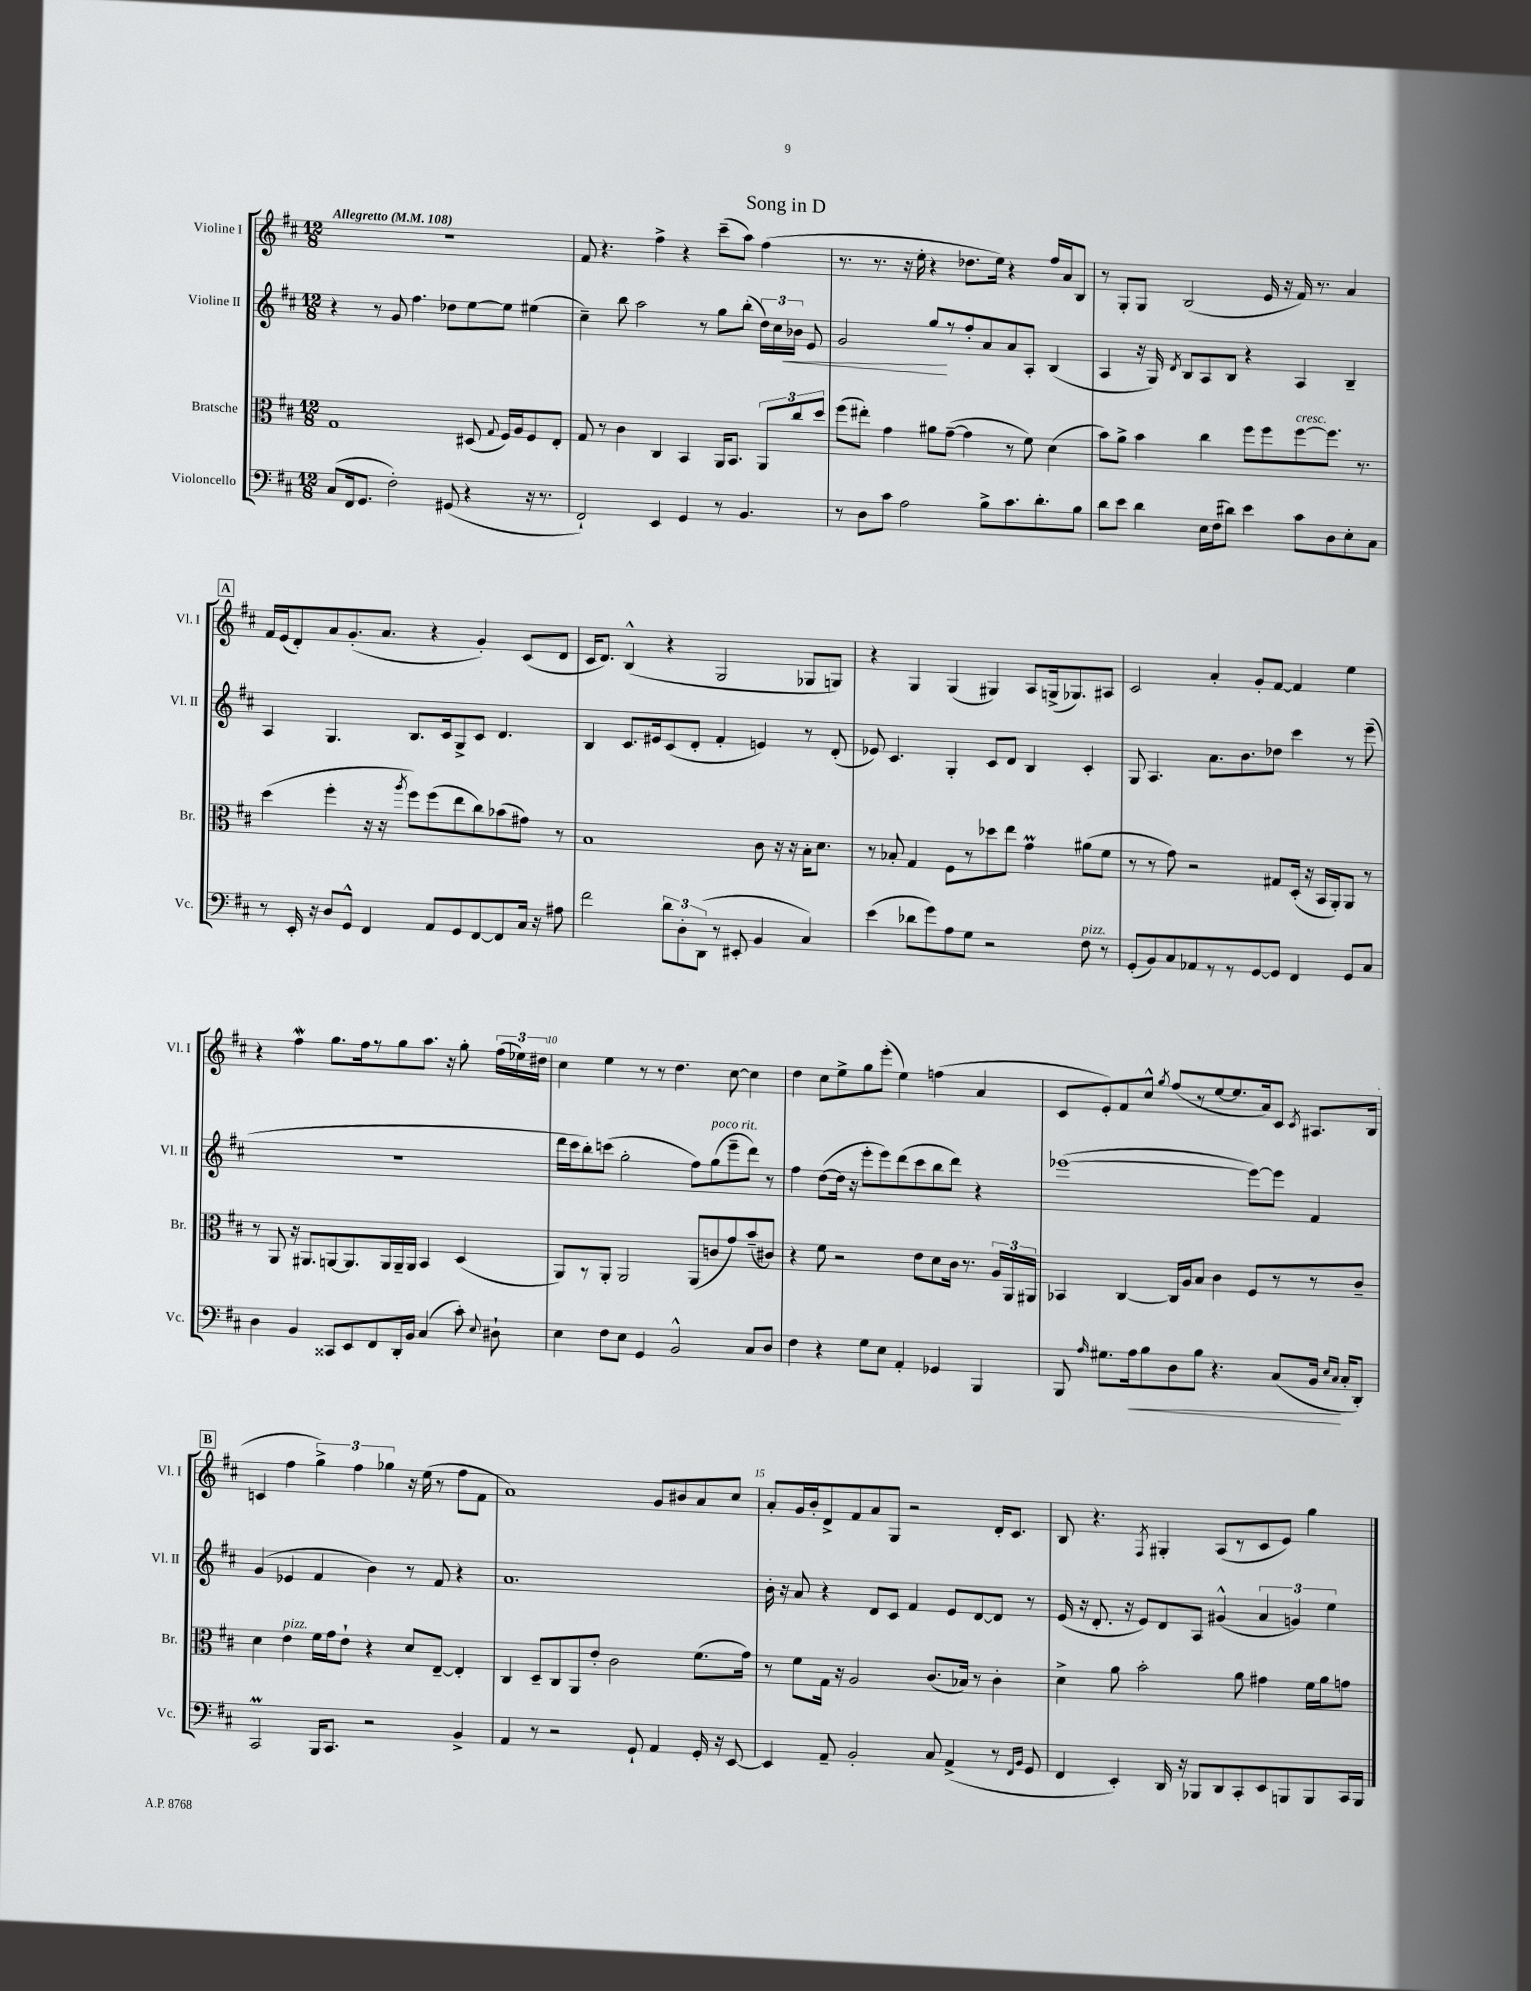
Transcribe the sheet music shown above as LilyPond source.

\header { title = "Song in D" }
<<
\new StaffGroup <<
\new Staff = "s0" \with { instrumentName = "Violine I" shortInstrumentName = "Vl. I" } {
    \clef treble \key d \major \numericTimeSignature \time 12/8 \tempo "Allegretto" 4 = 108
    \autoBeamOff R1. |
    fis'8 r4. fis''4-> r4 cis'''8[--( a''8]) fis''4( |
    r8. r8. r16 e''16-. r4 des''8.[ e''16]) r4 fis''16[ a'16 b8] |
    r8 g8[-. g8] b2( e'16 r16 fis'16) r8. a'4 |
    \mark \markup { \box "A" } fis'16[ e'16( d'8-.) a'8 g'8.-.( a'8.] r4 g'4-.) cis'8[( d'8] |
    cis'16[ d'8.]) b4-^( r4 g2 ges8[ g8]) |
    r4 g4 g4( gis4) a8[ g16->( ges8.) ais8] |
    cis'2 a'4-. g'8[-. fis'8]~ fis'4 e''4 |
    r4 fis''4\mordent g''8.[ fis''16 r8 g''8 a''8.] r16 g''8-. \tuplet 3/2 { fis''16[( ees''16) dis''16] } |
    cis''4 e''4 r8 r8 d''4. cis''8~ cis''4 |
    d''4 cis''8[ e''8-> g''8 e'''8]-.( e''4) f''4( a'4 |
    cis'8[ e'8-.) fis'8 cis''8]-^ \acciaccatura { g''8 } fis''8[( r8 e''8~ e''8. a'16) cis'8] \acciaccatura { cis'8 } ais8.[ b16]( |
    \mark \markup { \box "B" } c'4 fis''4 \tuplet 3/2 { g''4->) fis''4 ges''4 } r16 e''16( r8 fis''8[ fis'8] |
    a'1) g'8[ bis'8 a'8 cis''8] |
    a'8[-. g'16 b'16-. d'8-> fis'8 a'8 g8] r2 d'16[-. cis'8.] |
    b8 r4. \acciaccatura { fis8 } gis4-. a8[( r8 cis'8 e'8]) g''4 \bar "|." |
}
\new Staff = "s1" \with { instrumentName = "Violine II" shortInstrumentName = "Vl. II" } {
    \clef treble \key d \major \numericTimeSignature \time 12/8
    \autoBeamOff r4 r8 g'8 fis''4. des''8[ e''8~ e''8] eis''4( |
    cis''4--) b''8 a''2 r8 g''8[ b''8]-.( \tuplet 3/2 { d''16[) cis''16 bes'16]\< } e'8 |
    g'2 g''8[\! r8 fis''8-. a'8 a'8 a8]-. b4( |
    a4 r16 g16) \acciaccatura { d'8 } b8[ a8 b8] r4 a4 b4-- |
    \mark \markup { \box "A" } a4 g4. b8.[ cis'16 g8-> cis'8] d'4. |
    b4 cis'8.[ eis'16 cis'8( d'8]-. fis'4-. e'4) r8 d'8-.( |
    ees'8) cis'4. g4-. cis'8[ d'8] b4 cis'4-. |
    g8 a4. a'8.[ b'8. des''8] cis'''4 r8 e'''8--( |
    R1. |
    d'''16[ cis'''16 b''8-.) c'''8]( g''2-. fis''8[) g''8^\markup { \italic "poco rit." }( e'''8-- d'''8]) r8 |
    fis''4 d''8[~( d''16] r16 e'''8[-. e'''8) d'''8( cis'''8 b''8 d'''8]) r4 |
    ees'''1~( ees'''8[~) ees'''8] fis'4 |
    \mark \markup { \box "B" } g'4( ees'4 fis'4 b'4) r8 fis'8 r4 |
    a'1. |
    b'16-. r16 a'8 r4 d'8[ cis'8] fis'4 e'8[ d'8~ d'8] r8 |
    e'16( r16 d'8.-. r16 e'8[) d'8 a8] gis'4-^( \tuplet 3/2 { a'4 g'4) e''4 } \bar "|." |
}
\new Staff = "s2" \with { instrumentName = "Bratsche" shortInstrumentName = "Br." } {
    \clef alto \key d \major \numericTimeSignature \time 12/8
    \autoBeamOff g1 dis8( \appoggiatura { g8 } fis16[) a16 fis8 e8]-. |
    g8 r8 cis'4 cis4 b,4 a,16[ b,8.] \tuplet 3/2 { a,8[ cis''8 d''8] } |
    fis''8[( eis''8]-.) g'4 ais'8[ g'8]~--( g'4 r8 fis'8) d'4( |
    b'8[) a'8]-> b'4 cis''4 fis''8[ fis''8 fis''8~^\markup { \italic "cresc." } fis''8.] r8. |
    \mark \markup { \box "A" } d''4( fis''4-. r16 r16 \acciaccatura { a''8 } fis''8[) fis''8( e''8 cis''8) bes'8( gis'8]) r8 |
    b1 cis'8 r16 r16 b16[-. d'8.] |
    r8 bes8-. g4 fis8[ r8 des''8 e''8] g'4\prall ais'8[( fis'8] |
    r8 r8 g'8) r2 gis8[ d16]-.( r16 b,16[ a,16-.) a,8] r8 |
    r8 a,8 r16 ais,8.[ a,8~ a,8. a,16 a,16-- a,16] b,4 d4( |
    a,8[) r8 a,8]-. a,2 a,8[( c'8 g'8) b'8--( cis'8]) |
    r4 fis'8 r2 e'8[ d'8 cis'16] r8. \tuplet 3/2 { a16[ a,16 ais,16] } |
    bes,4 cis4~ cis16[ a16 b8] cis'4 fis8[ r8 r8 cis'8]-- |
    \mark \markup { \box "B" } d'4 e'4^\markup { \italic "pizz." } fis'16[ g'16 e'8]-! r4 d'8[ e8]~-- e4-. |
    cis4 d8[-- cis8 a,8 e'8]-. cis'2 fis'8.[( g'16]) |
    r8 fis'8[ g16] r16 a2 cis'8.[( bes16]) r8 cis'4-. |
    d'4-> a'8 b'2-. a'8 gis'4 fis'16[ a'16 g'8] \bar "|." |
}
\new Staff = "s3" \with { instrumentName = "Violoncello" shortInstrumentName = "Vc." } {
    \clef bass \key d \major \numericTimeSignature \time 12/8
    \autoBeamOff cis8[( fis,16 g,8.] fis2-.) gis,8( r4 r16 r8. |
    fis,2-!) e,4 g,4 r8 b,4. |
    r8 d8[ cis'8] a2 b8[-> cis'8. d'8.-. b8] |
    d'8[ e'8] d'4 e16[ fis16( dis'8]) e'4 cis'8[ d8 e8-. cis8] |
    \mark \markup { \box "A" } r8 e,16-. r16 d8[ g,8]-^ fis,4 a,8[ g,8 fis,8~ fis,8 cis16] r16 ais8 |
    fis'2 \tuplet 3/2 { d'8[ d8-. d,8]( } r8 eis,8-. b,4 cis4) |
    e'4( des'8[ g'8) a8 g8] r2 fis8^\markup { \italic "pizz." } r8 |
    g,8[-.( b,8) cis8 aes,8 r8 r8 g,8~ g,8] fis,4 g,8[ cis8] |
    d4 b,4 cisis,8[ e,8 fis,8 d,16-. b,16] cis4( cis'8-.) \appoggiatura { e8 } dis8-! |
    e4 fis8[ e8] g,4 b,2-^ cis8[ d8] |
    fis4 r4 g8[ e8] a,4-. ges,4 b,,4 |
    b,,8 \grace { a16 } gis8.[ a16\< b8 d8 b8] r4. cis8[( b,16]\! \grace { e16[ cis16] } cis16[-. d,8]-.) |
    \mark \markup { \box "B" } cis,2\prall b,,16[ cis,8.] r2 b,4-> |
    a,4 r8 r2 g,8-! a,4 g,16-. r16 e,8~ |
    e,4 a,8-- b,2-. cis8 a,4->( r8 \grace { fis,16[ b,16] } g,8 |
    fis,4 e,4-.) d,16 r16 bes,,8[ d,8 cis,8-. e,8 b,,8 b,,8 cis,16 b,,16] \bar "|." |
}
>>
>>
\layout { \context { \Score \override BarNumber.break-visibility = ##(#f #t #t) barNumberVisibility = #(every-nth-bar-number-visible 5) } }
